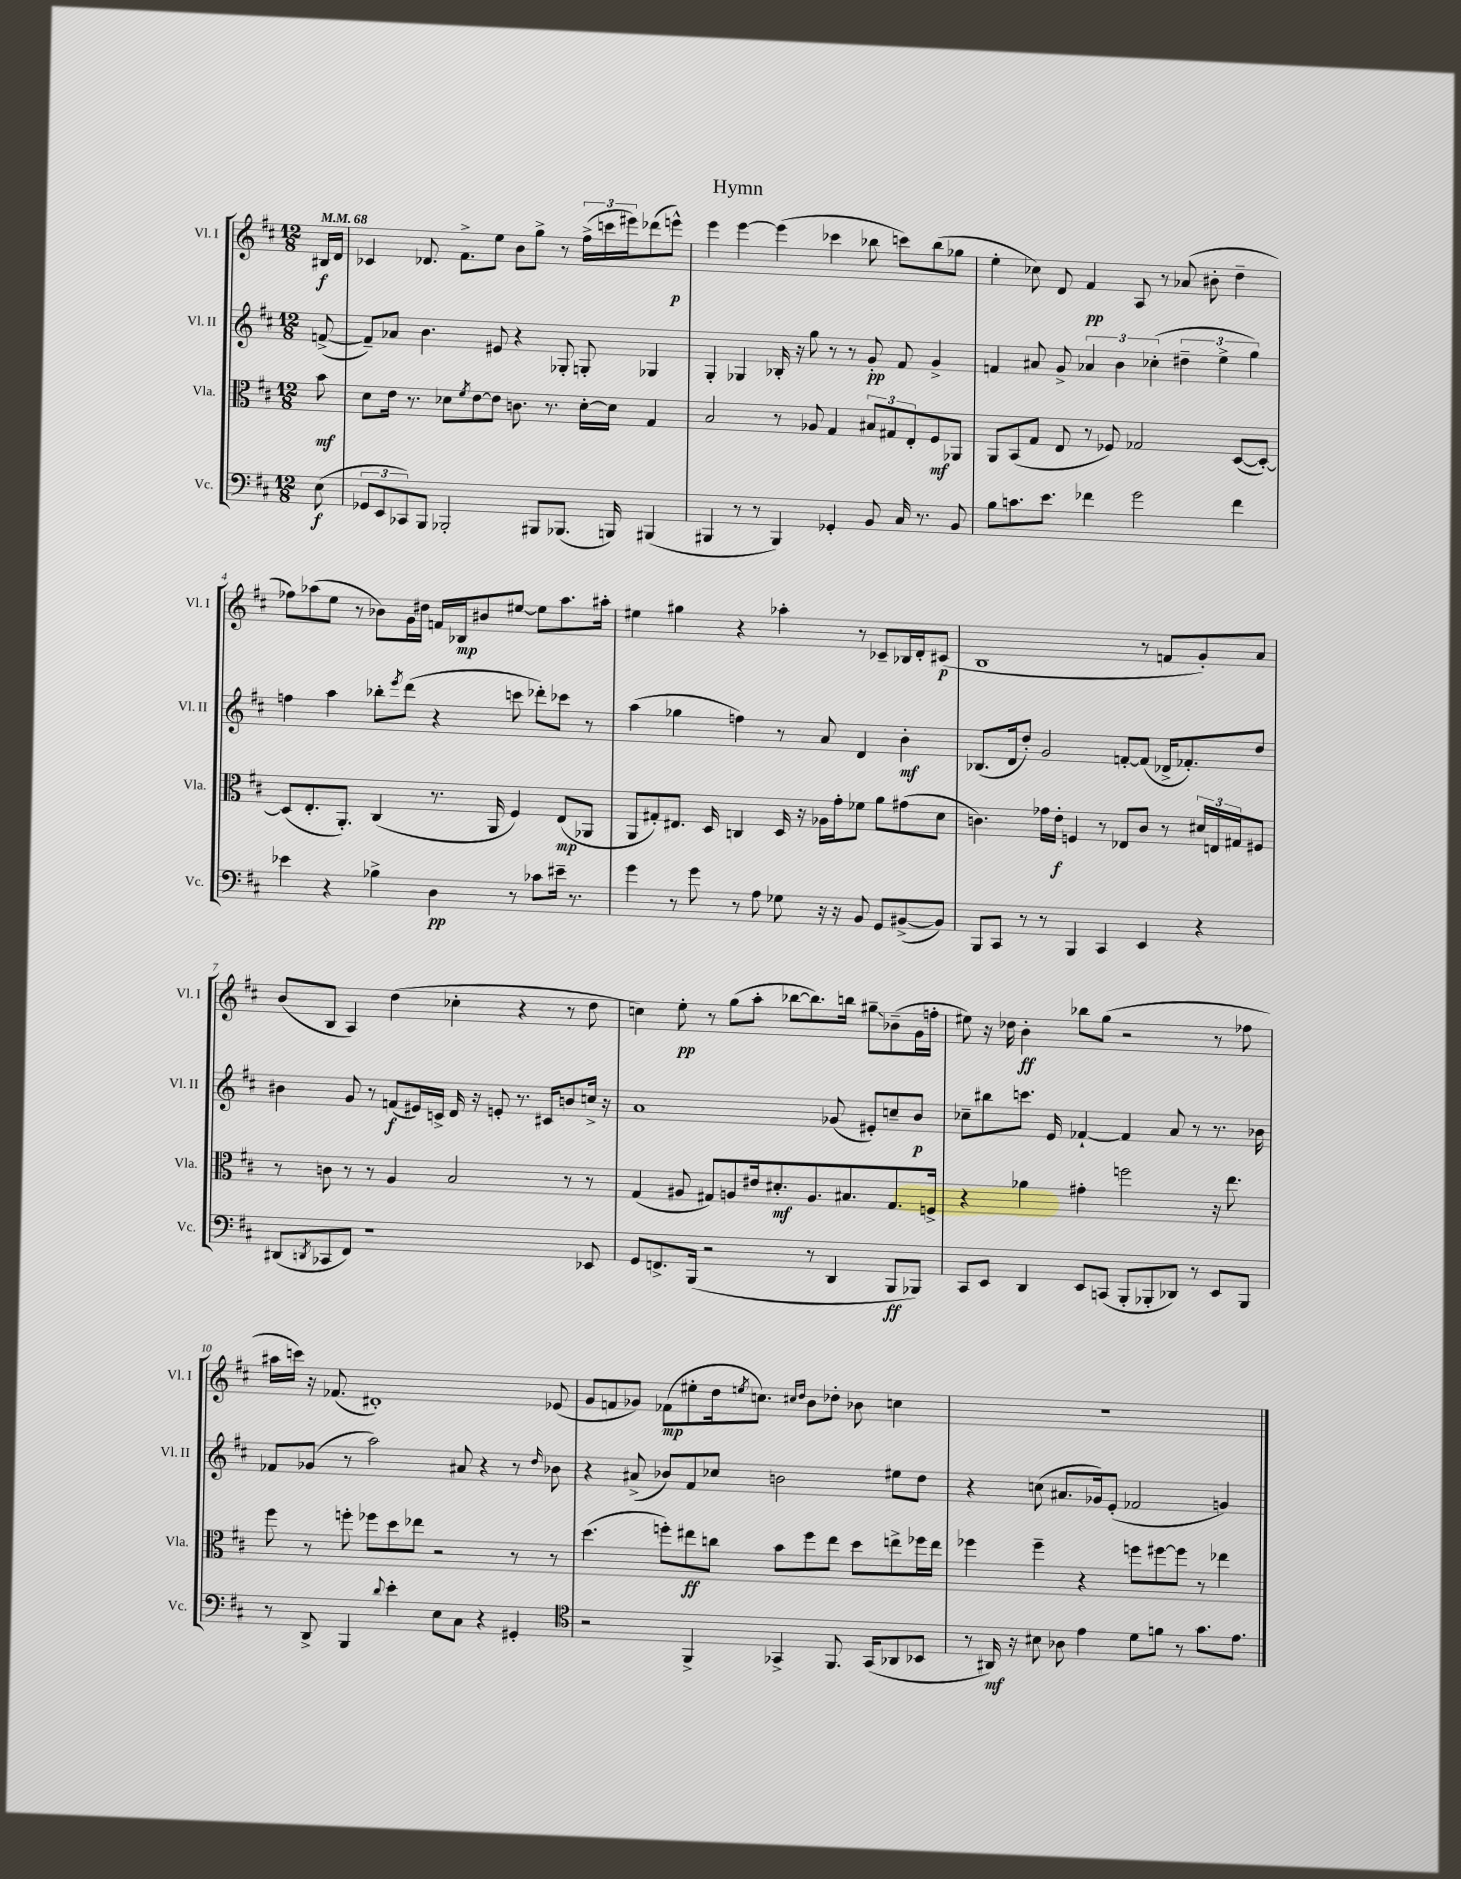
\header { title = "Hymn" }
<<
\new StaffGroup <<
\new Staff = "s0" \with { instrumentName = "Vl. I" shortInstrumentName = "Vl. I" } {
    \clef treble \key d \major \numericTimeSignature \time 12/8 \partial 8 \tempo 4 = 68
    bis16\f d'16 |
    ces'4 des'8. fis'8.-> e''8 b'8 g''8-> r8 \tuplet 3/2 { fis''16->( c'''16 eis'''16) } des'''8( e'''8-^\p) |
    e'''4 e'''4~ e'''4( ces'''4 bes''8 c'''8) bes''8( ges''8 |
    e''4-. ces''8) d'8 fis'4\pp a8 r8 aes'8( bis'8-. d''4-- |
    fes''8) aes''8( e''8 r8 bes'8) g'16 dis''16 f'16 bes16\mp bis'8 eis''8~ eis''8 aes''8. ais''16-. |
    eis''4 gis''4 r4 aes''4-. r8 ces'8-- bes16 d'16-. cis'8\p( |
    b1 r8 f'8 g'8-.) a'8 |
    b'8( b8 a4) d''4( ces''4-. r4 r8 d''8 |
    c''4) e''8-.\pp r8 g''8( a''8-. bes''8~ bes''8.) b''16 gis''8--\glissando bes'8--( g'16 f''16-. |
    eis''8) r16 des''16 b'4-.\ff bes''8 g''8( r2 r8 fes''8 |
    ais''16 c'''16) r16 fes'8.( dis'1-.) ees'8( |
    g'8 f'8 ges'8) fes'8\mp( eis''8-. d''16 \acciaccatura { e''8 } c''8.) \grace { cis''16 d''16 } b'8 des''8-. bes'8 c''4 |
    R1. \bar "|." |
}
\new Staff = "s1" \with { instrumentName = "Vl. II" shortInstrumentName = "Vl. II" } {
    \clef treble \key d \major \numericTimeSignature \time 12/8 \partial 8
    f'8~->( |
    f'8--) aes'8 b'4. eis'8 r4 ges8-. g8-. ges4 |
    g4-. ges4 bes16-. r16 g''8 r8 r8 g'8-.\pp fis'8 g'4-> |
    f'4 ais'8 g'8-> \tuplet 3/2 { aes'4 b'4 ces''4-.( } \tuplet 3/2 { dis''4-- e''4-> g''4) } |
    f''4 a''4 bes''8-. \acciaccatura { e'''8 } d'''8( r4 c'''8 des'''8-.) ces'''8 r8 |
    a''4( ges''4 f''4) r8 a'8 d'4 b'4-.\mf |
    bes8.( d'16 d''8-.) g'2 f'8~-. f'8( des'16-> fes'8.-.) d''8 |
    bis'4 g'8 r8 f'8\f( eis'16) c'16-> d'16 r16 e'8-. r8. cis'16 b'8 c''16-> r16 |
    a'1 ges'8( eis'8-.) c''8-- b'8\p |
    ces''8-- bis''8 c'''8. e'16 fes'4~-! fes'4 a'8 r8 r8. bes'16 |
    fes'8 ges'8( r8 a''2) ais'8 r4 r8 \grace { d''16 } bes'8 |
    r4 ais'8->( bes'8) fis'8 ces''8 b'2 eis''8 d''8 |
    r4 c''8( ais'8. ges'16) e'8-.( fes'2 g'4) \bar "|." |
}
\new Staff = "s2" \with { instrumentName = "Vla." shortInstrumentName = "Vla." } {
    \clef alto \key d \major \numericTimeSignature \time 12/8 \partial 8
    b'8\mf |
    d'8 e'16 r8. des'8 \acciaccatura { fis'8 } e'8~ e'8 c'8. r8. des'16~-. des'16 g4 |
    b2 r8 aes8 g4 \tuplet 3/2 { bis8 gis8 e8-. } fis8\mf aes,8 |
    a,8 b,8( g8 e8 r8 fes8) ges2 d8~( d8~-.) |
    d8( e8.-. a,8.-.) cis4( r8. a,16 fis4) e8\mp( aes,8 |
    a,8 gis8-.) eis8. d16 c4 d16 r16 aes16 g'16-. fes'8 a'8 gis'8( d'8 |
    c'4.) ges'16 e'16-.\f f4 r8 ees8 c'8 r8 \tuplet 3/2 { dis'16 e16 gis16 } fis8 |
    r8 c'8 r8 r8 a4 b2 r8 r8 |
    g4( ais8 gis8) a8 eis'16 dis'8.-.\mf a8. bis8. gis8. f16-> |
    r4 aes'4 gis'4-. f''2 r16 e''8. |
    fis''8 r8 f''8-. fes''8 d''8 ees''8 r2 r8 r8 |
    d''4.( f''8-.) eis''8\ff c''8 b'8 f''8 eis''8 d''8 e''8-> fes''16 e''16 |
    fes''4 fes''4-- r4 f''8 fis''8~ fis''8 r8 ees''4 \bar "|." |
}
\new Staff = "s3" \with { instrumentName = "Vc." shortInstrumentName = "Vc." } {
    \clef bass \key d \major \numericTimeSignature \time 12/8 \partial 8
    e8\f( |
    \tuplet 3/2 { ges,8 e,8 ces,8) } b,,8 bes,,2-. bis,,8 bes,,8.( b,,16) bis,,4( |
    bis,,4 r8 r8 bis,,4) ges,4-. b,8 cis16 r8. b,8 |
    b8 c'8. e'8. fes'4 g'2 fes'4 |
    ees'4 r4 bes4-> d4\pp r8 ces'8 eis'16-- r8. |
    g'4 r8 g'8 r8 a8 ges8 r16 r16 b,8 g,8 bis,8~->( bis,8) |
    b,,8 cis,8 r8 r8 b,,4 cis,4 e,4 r4 |
    dis,8( \acciaccatura { d,8 } ces,8 fis,8) r1 ees,8 |
    g,8 f,8.-> b,,16( r2 r8 d,4 b,,8\ff bes,,8) |
    cis,8 e,8 d,4 e,8 c,8( b,,8-. bes,,8-. des,8) r8 e,8 bes,,8 |
    r8 d,8-> b,,4 \appoggiatura { d'8 } e'4-. e8 cis8 r4 gis,4-. |
    \clef tenor r2 fis,4-> ges,4-> fis,8. ges,16( aes,8 bes,8 |
    r8 ais,16\mf) r16 bis8 aes8 e'4 d'8 f'8 r8 g'8. e'8. \bar "|." |
}
>>
>>
